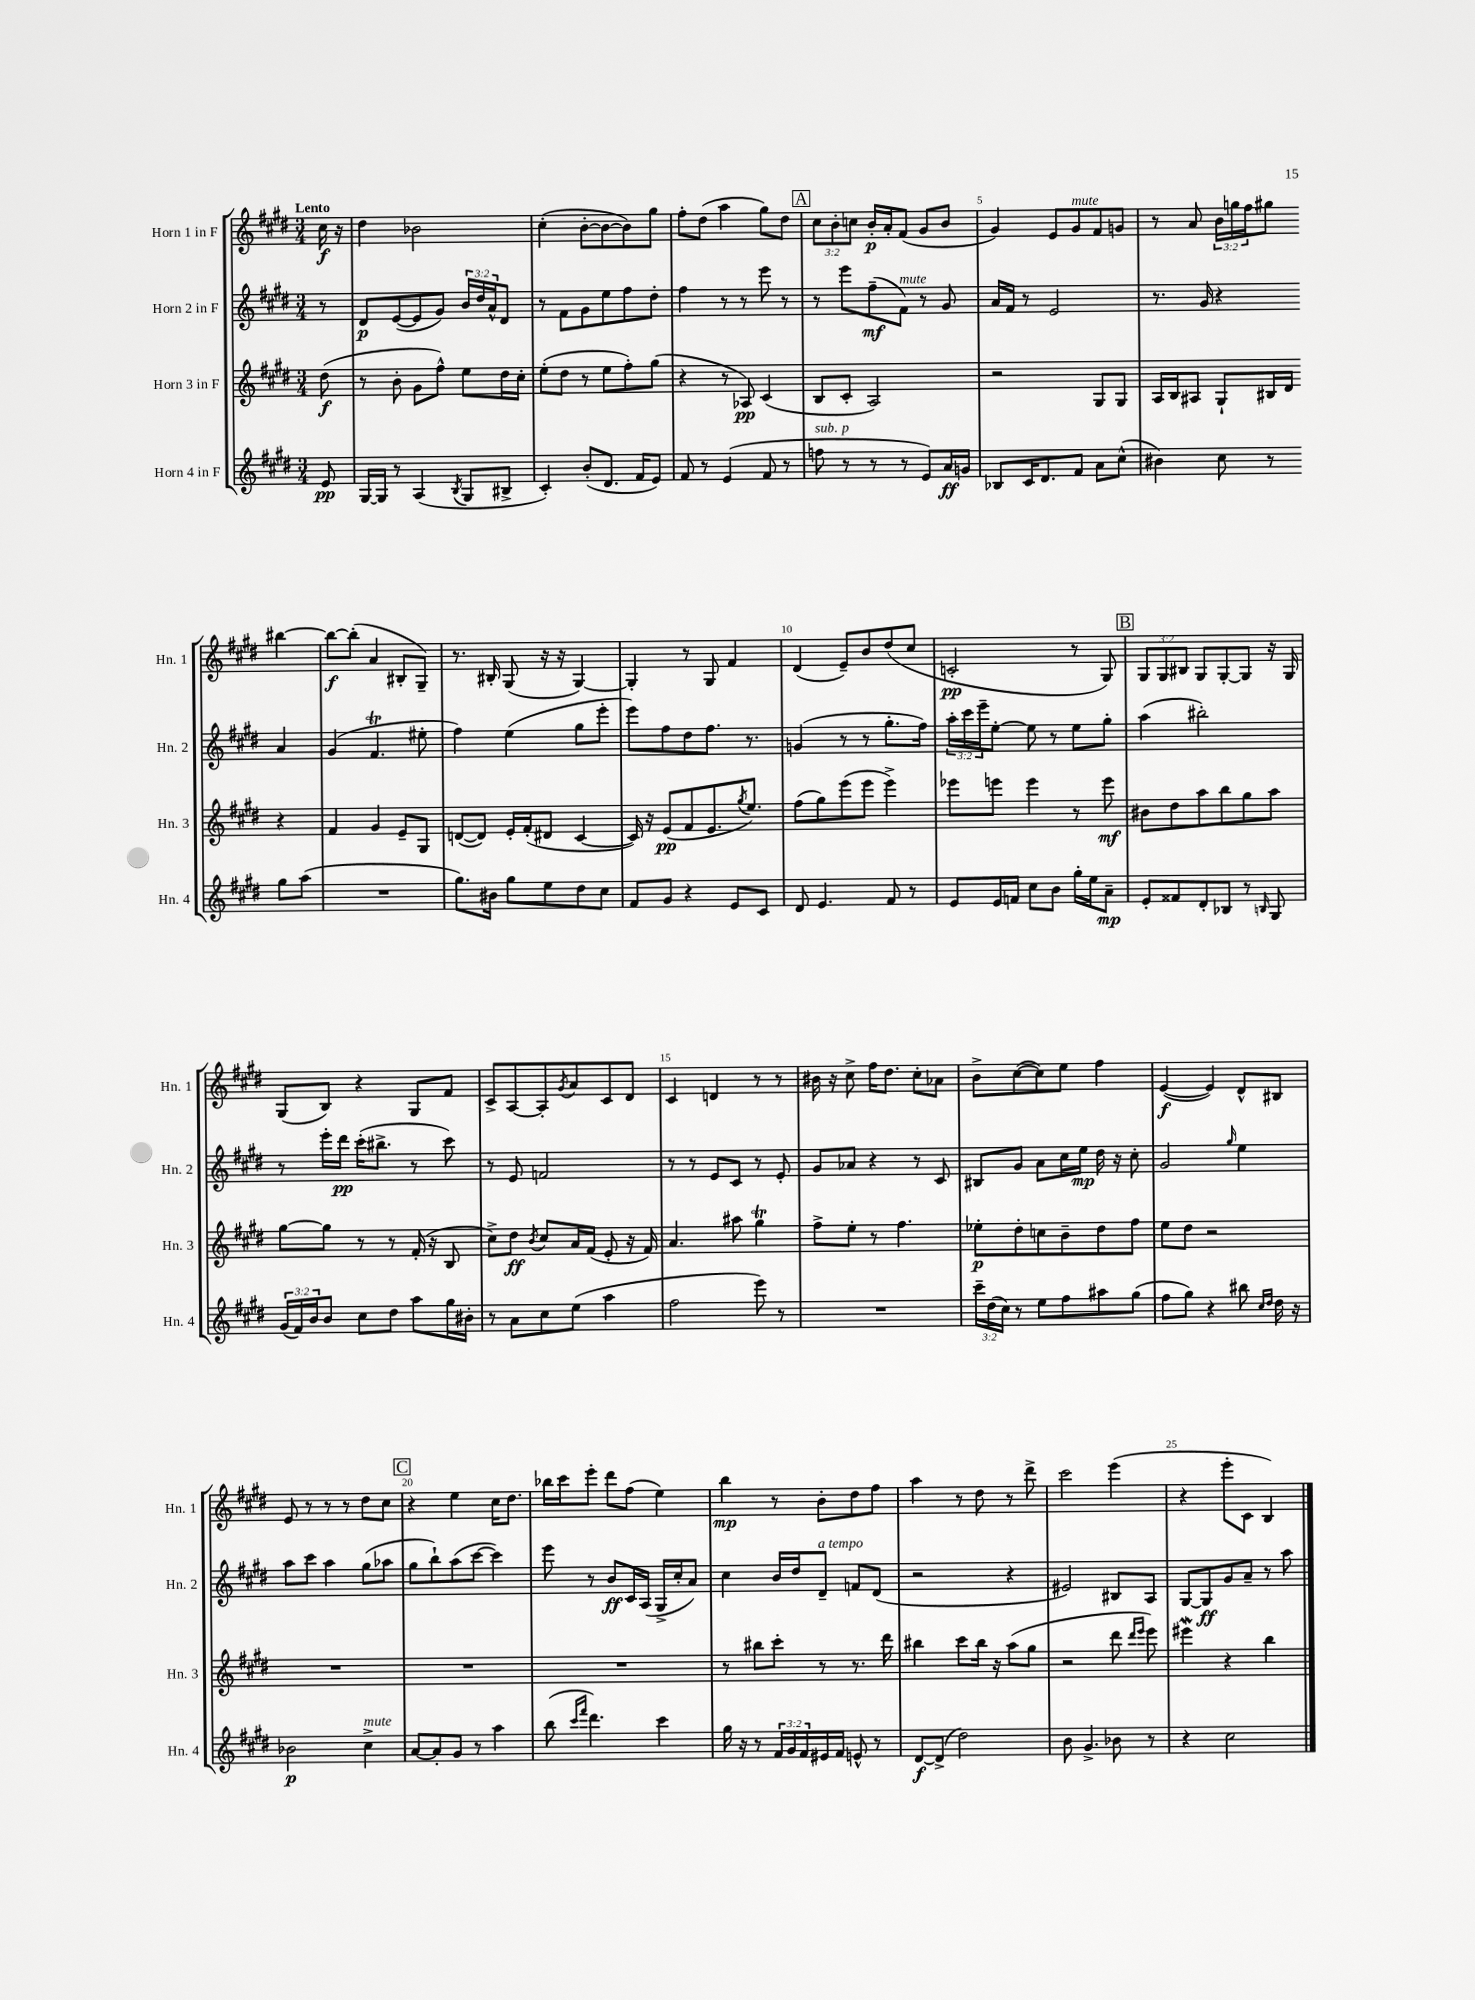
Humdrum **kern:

**kern	**dynam	**kern	**dynam	**kern	**dynam	**kern	**dynam
*part4	*part4	*part3	*part3	*part2	*part2	*part1	*part1
*staff4	*staff4	*staff3	*staff3	*staff2	*staff2	*staff1	*staff1
*I"Horn 4 in F	*	*I"Horn 3 in F	*	*I"Horn 2 in F	*	*I"Horn 1 in F	*
*I'Hn. 4	*	*I'Hn. 3	*	*I'Hn. 2	*	*I'Hn. 1	*
*clefG2	*	*clefG2	*	*clefG2	*	*clefG2	*
*k[f#c#g#d#]	*	*k[f#c#g#d#]	*	*k[f#c#g#d#]	*	*k[f#c#g#d#]	*
*M3/4	*	*M3/4	*	*M3/4	*	*M3/4	*
=	=	=	=	=	=	=	=
!	!	!	!	!	!	!LO:TX:a:B:t=Lento	!
8e/	pp	(8dd#\	f	8r	.	16cc#\	f
.	.	.	.	.	.	16r	.
=1	=1	=1	=1	=1	=1	=1	=1
[16G#/LL	.	8r	.	8d#/L	p	4dd#\	.
16G#/JJ]	.	.	.	.	.	.	.
8r	.	8b'\	.	([8e/	.	.	.
(4A/	.	8g#\L	.	8e/]	.	2b-X\	.
.	.	8ff#^^\J)	.	8g#/J)	.	.	.
8qB/	.	.	.	.	.	.	.
8G#/L	.	8ee\L	.	24b/LL	.	.	.
.	.	.	.	24dd#/	.	.	.
.	.	.	.	24a^^/J	.	.	.
8B#X^/J	.	16dd#\L	.	8d#/J	.	.	.
.	.	16cc#'\JJ	.	.	.	.	.
=2	=2	=2	=2	=2	=2	=2	=2
4c#'/)	.	(8ee'\L	.	8r	.	(4cc#'\	.
.	.	8dd#\J	.	8f#\L	.	.	.
(8b'/L	.	8r	.	8g#\	.	[8b'\L	.
8.d#/J	.	8ee\L	.	8ee\	.	8b\_	.
.	.	8ff#'\)	.	8ff#\	.	8b\])	.
16f#/KL	.	.	.	.	.	.	.
8e/J)	.	(8gg#\J	.	8dd#'\J	.	8gg#\J	.
=3	=3	=3	=3	=3	=3	=3	=3
8f#/	.	4r	.	4ff#\	.	8ff#'\L	.
8r	.	.	.	.	.	(8dd#\J	.
(4e/	.	8r	.	8r	.	4aa\	.
.	.	8A-X/)	pp	8r	.	.	.
8f#/	.	(4c#/	.	8eee\	.	8gg#\L)	.
8r	.	.	.	8r	.	8dd#\J	.
!!LO:REH:place=s1:t=A
=4	=4	=4	=4	=4	=4	=4	=4
!LO:TX:a:i:t=sub. p	!	!	!	!	!	!	!
8ffn\	.	8B/L	.	8r	.	12cc#\L	.
.	.	.	.	.	.	12b'\	.
8r	.	8c#'/J	.	8eee\L	.	.	.
.	.	.	.	.	.	12ccn\J	.
8r	.	2A/)	.	(8ff#~\	mf	16b'/LL	p
.	.	.	.	.	.	16a'/J	.
!	!	!	!	!LO:TX:a:i:t=mute	!	!	!
8r	.	.	.	8f#\J)	.	(8f#/J	.
8e/L)	.	.	.	8r	.	8g#/L	.
16a/L	ff	.	.	8g#/	.	8b/J	.
16gn/JJ	.	.	.	.	.	.	.
=5	=5	=5	=5	=5	=5	=5	=5
8B-X/L	.	2r	.	16a/LL	.	4g#/)	.
.	.	.	.	16f#/JJ	.	.	.
16c#/K	.	.	.	8r	.	.	.
8.d#/	.	.	.	.	.	.	.
.	.	.	.	2e/	.	8e/L	.
!	!	!	!	!	!	!LO:TX:a:i:t=mute	!
8f#/J	.	.	.	.	.	8g#/	.
8a\L	.	8G#/L	.	.	.	8f#/	.
(8cc#^^\J	.	8G#/J	.	.	.	8gn/J	.
=6	=6	=6	=6	=6	=6	=6	=6
4b#X\)	.	16A/LL	.	8.r	.	8r	.
.	.	16B/J	.	.	.	.	.
.	.	8A#X/J	.	.	.	8a/	.
.	.	.	.	16g#/	.	.	.
8cc#\	.	8G#`/L	.	4r	.	24b\LL	.
.	.	.	.	.	.	24ggn\	.
.	.	.	.	.	.	24ff#\J	.
8r	.	16B#X/L	.	.	.	8gg#X\J	.
.	.	16d#/JJ	.	.	.	.	.
8gg#\L	.	4r	.	4a/	.	[4bb#X\	.
(8aa\J	.	.	.	.	.	.	.
!!LO:LB:g=z
=7	=7	=7	=7	=7	=7	=7	=7
2.r	.	4f#/	.	(4g#/	.	8bb#X\L_	f
.	.	.	.	.	.	(8bb#'\J]	.
.	.	4g#/	.	4.f#T/	.	4a/	.
.	.	8e~/L	.	.	.	8B#X'/L	.
.	.	8G#/J	.	8ee#X'\	.	8G#~/J)	.
=8	=8	=8	=8	=8	=8	=8	=8
8.gg#\L)	.	([8dn/L	.	4ff#\)	.	8.r	.
.	.	8d/J])	.	.	.	.	.
16b#X\Jk	.	.	.	.	.	16B#X'/	.
8gg#\L	.	16e'/LL	.	(4ee\	.	(8G#/	.
.	.	(16f#'/J	.	.	.	.	.
8ee\	.	8d#X/J	.	.	.	16r	.
.	.	.	.	.	.	16r	.
8dd#\	.	[4c#/	.	8gg#\L	.	[4G#/)	.
8cc#\J	.	.	.	8eee'\J	.	.	.
=9	=9	=9	=9	=9	=9	=9	=9
8f#/L	.	16c#/])	.	8eee\L)	.	4G#'/]	.
.	.	16r	.	.	.	.	.
8g#/J	.	(8e/L	pp	8ff#\	.	.	.
4r	.	8f#/	.	8dd#\	.	8r	.
.	.	8.e/	.	8.ff#\J	.	8G#/	.
8e/L	.	.	.	.	.	4f#/	.
.	.	8qgg#/	.	.	.	.	.
.	.	8.ee/J)	.	8.r	.	.	.
8c#/J	.	.	.	.	.	.	.
=10	=10	=10	=10	=10	=10	=10	=10
8d#/	.	(8ff#\L	.	(4gn/	.	(4d#/	.
4.e/	.	8gg#\)	.	.	.	.	.
.	.	(8eee\	.	8r	.	8e~/L)	.
.	.	8eee\J	.	8r	.	8b/	.
8f#/	.	4eee^\)	.	8.gg#'\L	.	(8dd#/	.
8r	.	.	.	.	.	8cc#/J	.
.	.	.	.	16ff#\Jk)	.	.	.
=11	=11	=11	=11	=11	=11	=11	=11
8e/L	.	8eee-X\L	.	24aa'\LL	.	2cn'/	pp
.	.	.	.	24ccc#\	.	.	.
.	.	.	.	24eee~\J	.	.	.
16e/L	.	8eeen\J	.	[8ee'\J	.	.	.
16fn/JJ	.	.	.	.	.	.	.
8cc#\L	.	4eee\	.	8ee\]	.	.	.
8b\J	.	.	.	8r	.	.	.
16gg#'\LL	.	8r	.	8ee\L	.	8r	.
16ee\J	.	.	.	.	.	.	.
8a~\J	mp	8eee\	mf	8gg#'\J	.	8G#/)	.
!!LO:REH:place=s1:t=B
=12	=12	=12	=12	=12	=12	=12	=12
8e'/L	.	8b#X\L	.	(4aa\	.	12G#/L	.
.	.	.	.	.	.	12G#/	.
8f##X/	.	8dd#\	.	.	.	.	.
.	.	.	.	.	.	12B#X/J	.
8d#'/	.	8aa\	.	2bb#X'\)	.	8G#/L	.
8B-X/J	.	8bb\	.	.	.	[8G#'/	.
8r	.	8gg#\	.	.	.	8G#/J]	.
16qqBn/	.	.	.	.	.	.	.
8G#/	.	8aa\J	.	.	.	16r	.
.	.	.	.	.	.	16G#/	.
!!LO:LB:g=z
=13	=13	=13	=13	=13	=13	=13	=13
(24g#/LL	.	[8gg#\L	.	8r	.	(8G#/L	.
24f#/)	.	.	.	.	.	.	.
24b/J	.	.	.	.	.	.	.
8b/J	.	8gg#\J]	.	16eee'\LL	.	8B/J)	.
.	.	.	.	16ddd#\JJ	pp	.	.
8cc#\L	.	8r	.	(16ccc#'\KL	.	4r	.
.	.	.	.	8.bb#X^\J	.	.	.
8dd#\J	.	8r	.	.	.	.	.
8aa\L	.	(16f#'/	.	8r	.	8G#/L	.
.	.	16r	.	.	.	.	.
16gg#\L	.	8B/	.	8ccc#\)	.	8f#/J	.
16b#X'\JJ	.	.	.	.	.	.	.
=14	=14	=14	=14	=14	=14	=14	=14
8r	.	8cc#^\L)	.	8r	.	8c#^/L	.
8a\L	.	8dd#\J	ff	8e/	.	[8A/	.
.	.	8qb/	.	.	.	.	.
8cc#\	.	8cc#/L	.	2fn/	.	8A'/]	.
.	.	.	.	.	.	8qg#/	.
(8ee\J	.	16a/L	.	.	.	8a/	.
.	.	(16f#/JJ	.	.	.	.	.
4aa\	.	8e'/	.	.	.	8c#/	.
.	.	16r	.	.	.	8d#/J	.
.	.	16f#/)	.	.	.	.	.
=15	=15	=15	=15	=15	=15	=15	=15
2ff#\	.	4.a/	.	8r	.	4c#/	.
.	.	.	.	8r	.	.	.
.	.	.	.	8e/L	.	4dn/	.
.	.	8aa#X\	.	8c#/J	.	.	.
8eee\)	.	4gg#t\	.	8r	.	8r	.
8r	.	.	.	8e'/	.	8r	.
=16	=16	=16	=16	=16	=16	=16	=16
2.r	.	8ff#^\L	.	8g#/L	.	16b#X\	.
.	.	.	.	.	.	16r	.
.	.	8ee'\J	.	8a-X/J	.	8cc#^\	.
.	.	8r	.	4r	.	16ff#\KL	.
.	.	.	.	.	.	8.dd#\J	.
.	.	4.ff#\	.	.	.	.	.
.	.	.	.	8r	.	8cc#'\L	.
.	.	.	.	8c#/	.	8a-X\J	.
=17	=17	=17	=17	=17	=17	=17	=17
24ccc#~\LL	.	8ee-X'\L	p	8B#X/L	.	8b^\L	.
(24dd#\	.	.	.	.	.	.	.
24cc#\JJ)	.	.	.	.	.	.	.
8r	.	8dd#'\	.	8g#/J	.	([8cc#\	.
8ee\L	.	8ccn\	.	8a\L	.	8cc#\])	.
8ff#\	.	8b~\	.	16cc#\L	.	8ee\J	.
.	.	.	.	16ee\JJ	mp	.	.
8aa#X\	.	8dd#\	.	16dd#\	.	4ff#\	.
.	.	.	.	16r	.	.	.
(8gg#\J	.	8ff#\J	.	8cc#'\	.	.	.
=18	=18	=18	=18	=18	=18	=18	=18
8ff#\L	.	8ee\L	.	2g#/	.	([4e/	f
8gg#\J)	.	8dd#\J	.	.	.	.	.
4r	.	2r	.	.	.	4e/])	.
.	.	.	.	16qqgg#/	.	.	.
8bb#X\	.	.	.	4ee\	.	8d#^^/L	.
16qqcc#/LL	.	.	.	.	.	.	.
16qqdd#/JJ	.	.	.	.	.	.	.
16dd#\	.	.	.	.	.	8B#X/J	.
16r	.	.	.	.	.	.	.
!!LO:LB:g=z
=19	=19	=19	=19	=19	=19	=19	=19
2b-X\	p	2.r	.	8aa\L	.	8e/	.
.	.	.	.	8ccc#\J	.	8r	.
.	.	.	.	4aa\	.	8r	.
.	.	.	.	.	.	8r	.
!LO:TX:a:i:t=mute	!	!	!	!	!	!	!
4cc#^\	.	.	.	(8gg#\L	.	8dd#\L	.
.	.	.	.	8aa-X\J	.	8cc#\J	.
!!LO:REH:place=s1:t=C
=20	=20	=20	=20	=20	=20	=20	=20
[8a/L	.	2.r	.	8gg#\L	.	4r	.
8a'/]	.	.	.	8bb`\)	.	.	.
8g#/J	.	.	.	(8aa\	.	4ee\	.
8r	.	.	.	[8ccc#\J	.	.	.
4aa\	.	.	.	4ccc#\])	.	16cc#\KL	.
.	.	.	.	.	.	8.dd#\J	.
=21	=21	=21	=21	=21	=21	=21	=21
(8bb\	.	2.r	.	8eee\	.	16bb-X\LL	.
.	.	.	.	.	.	16ccc#\J	.
16qqccc#/LL	.	.	.	.	.	.	.
16qqfff#/JJ	.	.	.	.	.	.	.
4.ddd#\)	.	.	.	8r	.	8eee'\J	.
.	.	.	.	8b/L	ff	8ddd#\L	.
.	.	.	.	16c#/L	.	(8ff#\J	.
.	.	.	.	(16A/JJ	.	.	.
4ccc#\	.	.	.	16G#^/LL	.	4ee\)	.
.	.	.	.	16cc#'/J	.	.	.
.	.	.	.	8a/J)	.	.	.
=22	=22	=22	=22	=22	=22	=22	=22
16gg#\	.	8r	.	4cc#\	.	4bb\	mp
16r	.	.	.	.	.	.	.
8r	.	8bb#X\L	.	.	.	.	.
24f#/LL	.	8ccc#'\J	.	16b/LL	.	8r	.
24g#/	.	.	.	.	.	.	.
.	.	.	.	16dd#/J	.	.	.
24f#/	.	.	.	.	.	.	.
!	!	!	!	!LO:TX:a:i:t=a tempo	!	!	!
16e#X/	.	8r	.	8d#~/J	.	8b'\L	.
16f#/JJ	.	.	.	.	.	.	.
8en^^/	.	8.r	.	8fn/L	.	8dd#\	.
8r	.	.	.	(8d#/J	.	8ff#\J	.
.	.	16ddd#\	.	.	.	.	.
=23	=23	=23	=23	=23	=23	=23	=23
[8d#/L	f	4bb#X\	.	2r	.	4aa\	.
(8d#^/J]	.	.	.	.	.	.	.
2dd#\)	.	8ccc#\L	.	.	.	8r	.
.	.	16bb#\Jk	.	.	.	8dd#\	.
.	.	16r	.	.	.	.	.
.	.	(8aa\L	.	4r	.	8r	.
.	.	8gg#\J	.	.	.	8ddd#^\	.
=24	=24	=24	=24	=24	=24	=24	=24
8b\	.	2r	.	2e#X/)	.	2ccc#\	.
4.g#^/	.	.	.	.	.	.	.
8b-X\	.	8ddd#\	.	8B#X/L	.	(4eee\	.
.	.	16qqddd#/LL	.	.	.	.	.
.	.	16qqeee/JJ	.	.	.	.	.
8r	.	8eee\)	.	8A/J	.	.	.
=25	=25	=25	=25	=25	=25	=25	=25
4r	.	4eee#XW\	.	[8G#/L	.	4r	.
.	.	.	.	8G#/]	ff	.	.
2cc#\	.	4r	.	8g#/	.	8eee'\L	.
.	.	.	.	8a~/J	.	8c#\J	.
.	.	4bb\	.	8r	.	4B/)	.
.	.	.	.	8aa\	.	.	.
==	==	==	==	==	==	==	==
*-	*-	*-	*-	*-	*-	*-	*-
